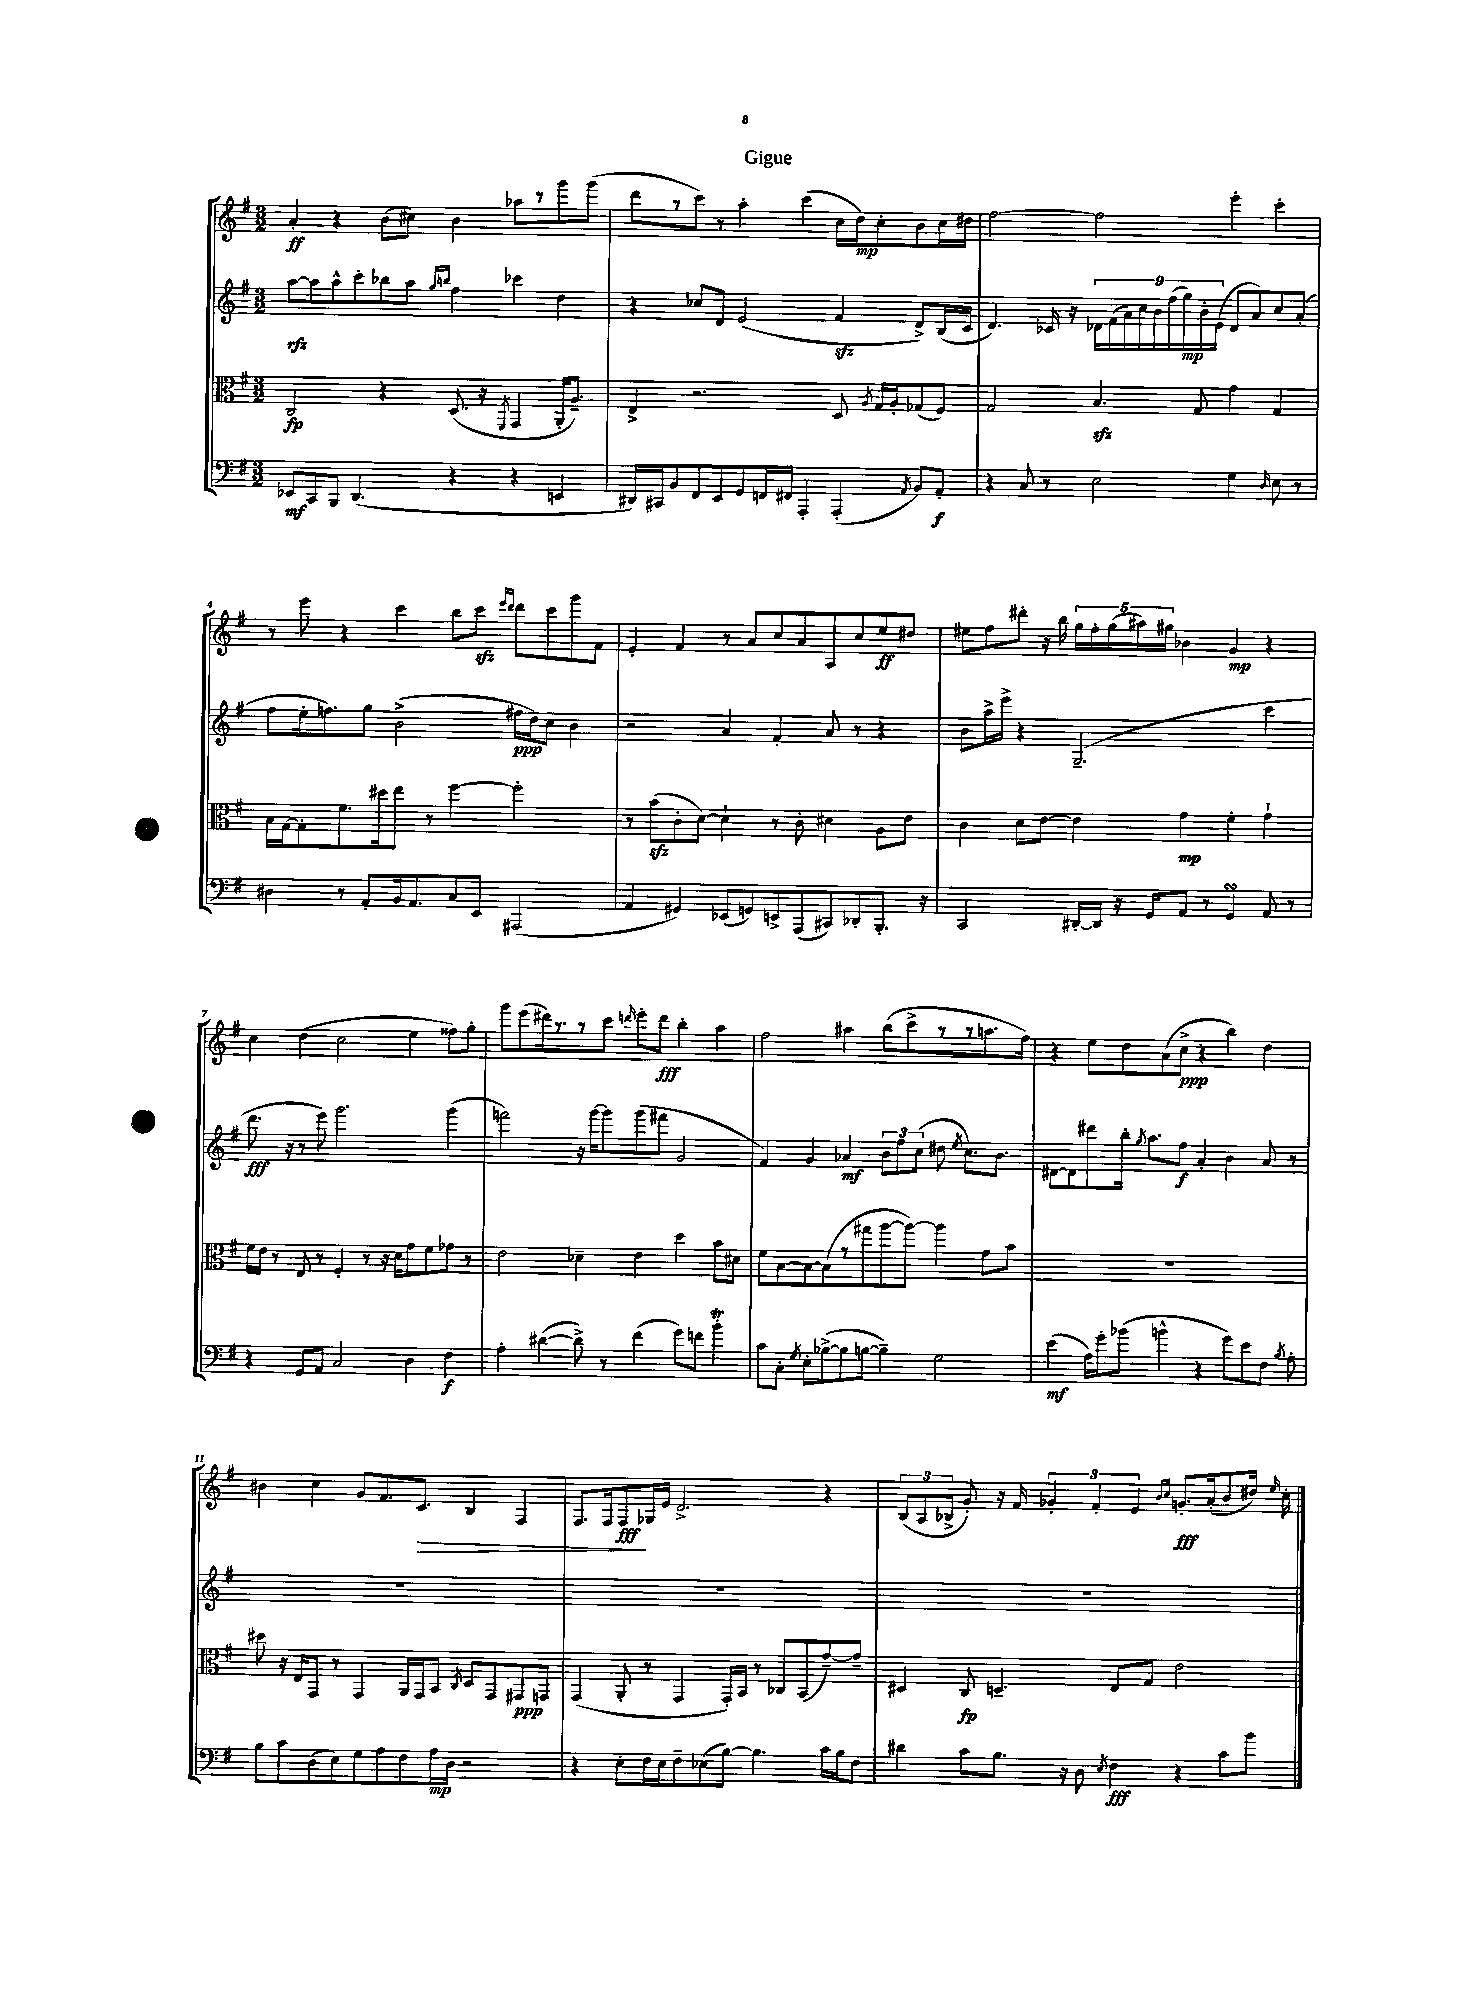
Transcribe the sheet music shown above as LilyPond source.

\header { title = "Gigue" }
<<
\new StaffGroup <<
\new Staff = "s0" {
    \clef treble \key g \major \numericTimeSignature \time 3/2
    \autoBeamOff a'4-.\ff r4 b'8[( cis''8]) b'4 aes''8[ r8 g'''8 g'''8]( |
    d'''8[ r8 c'''8]) r8 a''4-. c'''4( c''16[ d''16\mp) c''8-. b'8 c''16 dis''16] |
    fis''2~ fis''2 e'''4-. c'''4-. |
    r8 e'''8 r4 c'''4 b''8[ c'''8]\sfz \grace { e'''16[ d'''16] } d'''8[ c'''8 g'''8 fis'8] |
    e'4-. fis'4 r8 a'8[ c''8 a'8 a8 c''8 e''8\ff dis''8] |
    eis''8[ fis''8 dis'''8]-. r16 b''16 \tuplet 5/4 { g''16[ fis''16-. g''16( ais''16) gis''16] } bes'4 g'4\mp r4 |
    c''4 d''4( c''2 e''4 fisis''8[) g''8]-. |
    g'''8[ e'''8( dis'''16) r8. r8 c'''8] \grace { d'''16 } e'''8[-. d'''8]\fff b''4-. a''4 |
    fis''2 ais''4 b''8[( c'''8-> r8 r8 a''8. fis''16]) |
    r4 e''8[ d''8 a'8( c''8]->\ppp r4 b''4) d''4 |
    bis'4 c''4 g'8[ fis'8. c'8.]\> b4 fis4 |
    fis8.[ fis16 fis8\fff\! ges16 e'16] d'2.-> r4 |
    \tuplet 3/2 { b8[( a8 bes8]-> } g'8-.) r16 fis'16 \tuplet 3/2 { ges'4-. fis'4-. e'4 } \grace { b'16[ c''16] } g'8.[-.\fff a'16-.( b'8 dis''16]) \grace { e''16 } c''16-. \bar "|." |
}
\new Staff = "s1" {
    \clef treble \key g \major \numericTimeSignature \time 3/2
    \autoBeamOff a''8[~\rfz a''8 a''8-^ c'''8-. bes''8 a''8] \grace { g''16[ b''16] } fis''4 ces'''4 d''4 |
    r4 ces''8[ d'8] e'2( fis'4\sfz d'8[->) b16( c'16] |
    d'4.) ces'16 r16 \tuplet 9/8 { des'16[ fis'16( a'16) c''16 b'16 fis''16( g''16\mp) b'16-. e'16]( } des'8[ a'8) c''8 a'8]-.( |
    fis''8[ e''16-. f''8.) g''8] b'2->( fis''16[\ppp d''16) c''8] b'4 |
    r2 a'4 fis'4-. a'8 r8 r4 |
    b'8[ a''16-> e'''16]-> r4 g2.--( c'''4 |
    d'''8.\fff r16 r8 e'''8) g'''2. g'''4( |
    f'''2) r16 g'''16[~ g'''8 g'''8( fis'''8] g'2 |
    fis'4) g'4 aes'4\mf \tuplet 3/2 { b'8[ fis''8 c''8]( } dis''8 \acciaccatura { e''8 } c''8.[) b'8.] |
    dis'8[~ dis'8 dis'''8 b''16]-. \acciaccatura { g''8 } a''8.[ fis''8]\f a'4-. b'4 a'8 r8 |
    R1. |
    R1. |
    R1. \bar "|." |
}
\new Staff = "s2" {
    \clef alto \key g \major \numericTimeSignature \time 3/2
    \autoBeamOff c2\fp r4 d8.( r16 \acciaccatura { fis,8 } g,4 a,16[-. a8.]--) |
    e4-> r2. d8 \acciaccatura { a8 } g16[ a16-. ges8( fis8]) |
    g2 b4.\sfz g8 g'4 g4 |
    b16[ g16~ g8-. fis'8. dis''16 e''8] r8 fis''4~ fis''2-. |
    r8 b'8[\sfz( c'8-. d'8]~) d'4-! r8 c'8-. dis'4 a8[ e'8] |
    c'4 d'8[ e'8]~ e'4 g'4\mp fis'4-. g'4-! |
    fis'16[ e'16] r8 e8 r8 fis4-. r8 r16 d'16[ g'8 fis'8 ges'8] r8 |
    e'2 des'4-- e'4 d''4 b'8[ dis'8] |
    fis'8[ b8~ b8~ b8( r8 gis''8 a''8~ a''8]~) a''4 g'8[ b'8] |
    R1. |
    dis''8 r16 e16[ g,8] r8 g,4 a,16[ g,16 b,8] \acciaccatura { c8 } d8[ g,8 gis,8\ppp g,8] |
    g,4( a,8-. r8 g,4 g,16[-.) b,16] r8 ces8[ b,8( g'8~--) g'8]-- |
    dis4 c8\fp d4.-- e8[ g8] e'2 \bar "|." |
}
\new Staff = "s3" {
    \clef bass \key g \major \numericTimeSignature \time 3/2
    \autoBeamOff ees,8[\mf c,8 b,,8] d,4.( r4 r4 e,4 |
    dis,16[) cis,16 b,8 fis,8 e,8 g,8 f,16 fis,16] a,,4-. a,,4-.( \acciaccatura { a,8 } b,8[) a,8]-.\f |
    r4 c8 r8 e2 g4 \grace { d16 } e8 r8 |
    dis4 r8 a,8[-. b,16 a,8. c8 e,8] ais,,2( |
    a,4 gis,4) ees,8[( g,8) e,8-> a,,8( cis,8) des,8-. b,,8.]-. r16 |
    c,2 dis,16[~-. dis,16] r16 g,16[ a,8] r8 g,4\turn a,8 r8 |
    r4 g,8[ a,8] c2 d4 fis4\f |
    a4-. dis'4~( dis'8->) r8 fis'4( g'8[) f'8] b'4-.\trill |
    c'8[ c8]-. \acciaccatura { g8 } e8[-. bes8~->( bes8 b8]~ b4--) g2 |
    e'4\mf( a16[) g'16-. bes'8]( b'4-^ r4 g'8[) e'8 fis8] \acciaccatura { b8 } a8-. |
    b8[ c'8 d8( e8) g8 a8 fis8 a16\mp d16] r2 |
    r4 e8[-. fis16 e16 fis8-- ees8( b8]~) b4. c'16[ b16 fis8] |
    dis'4 c'8[ b8.] r16 d8 \acciaccatura { e8 } fis4\fff r4 c'8[ b'8] \bar "|." |
}
>>
>>
